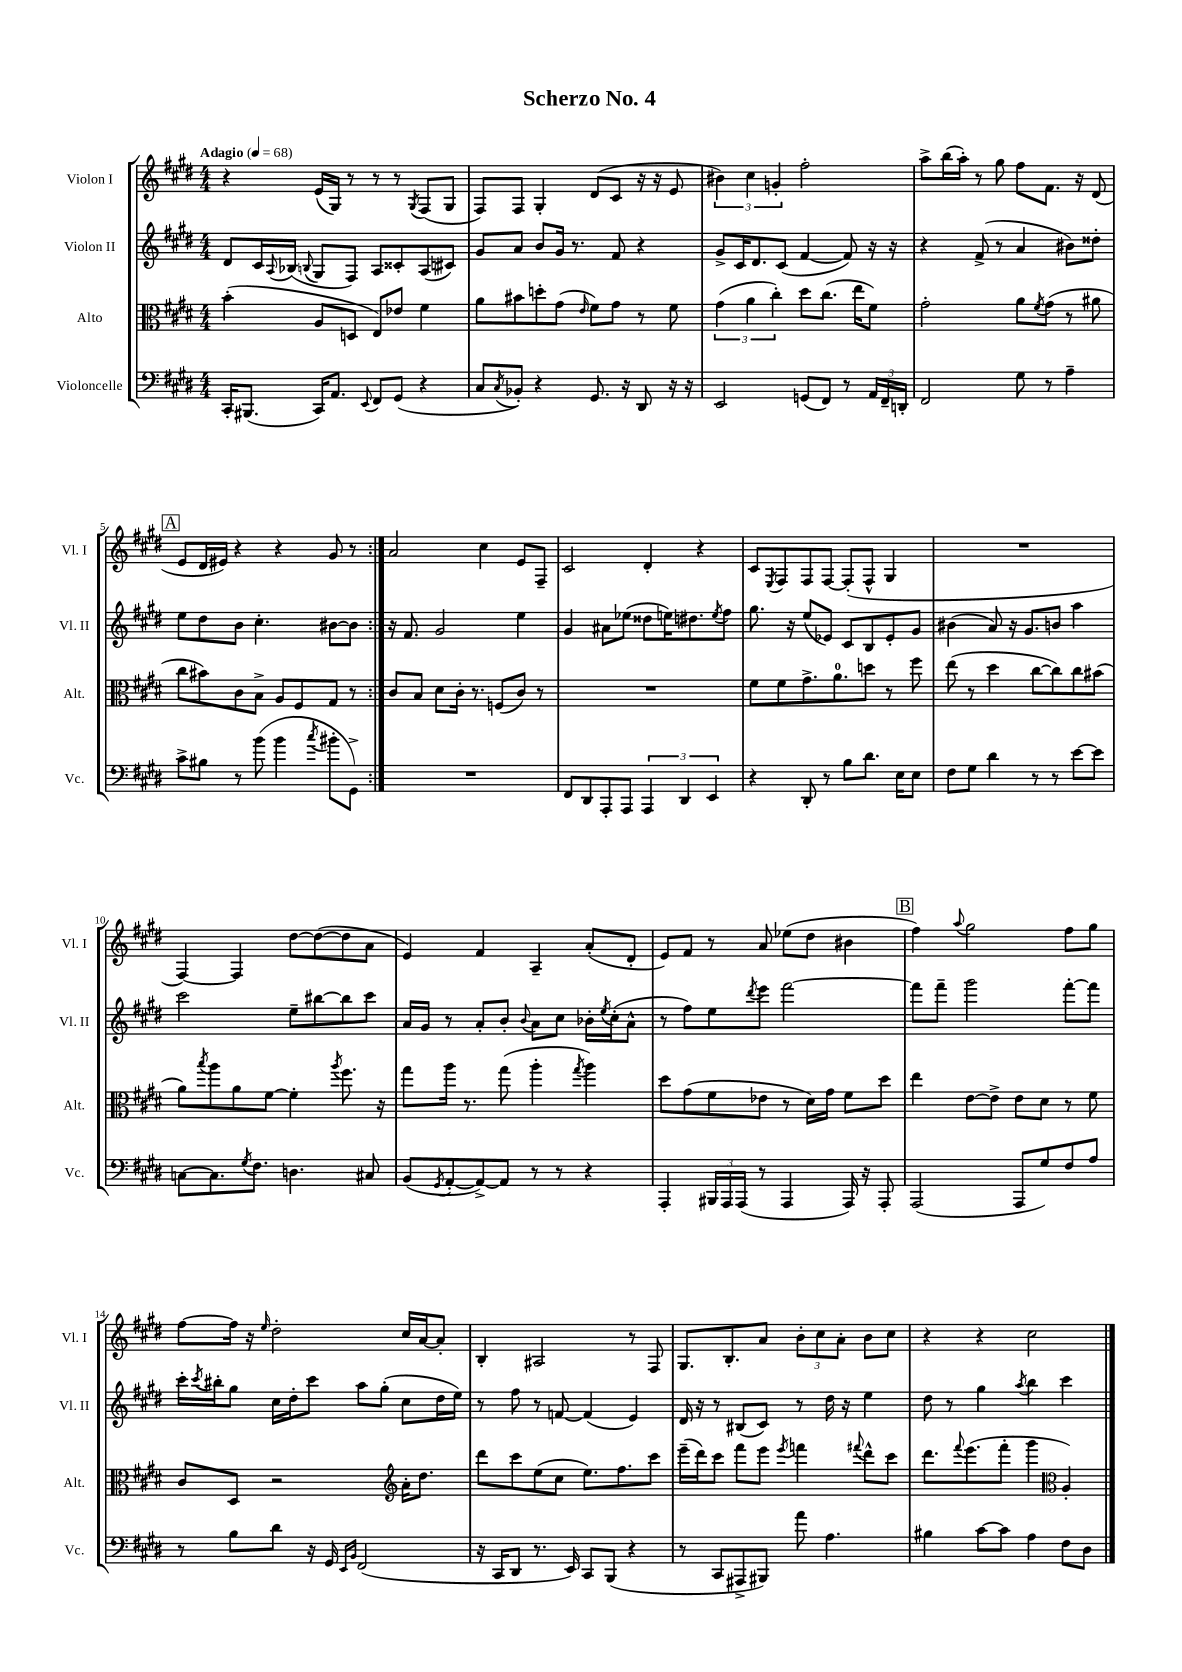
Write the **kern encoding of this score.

**kern	**kern	**kern	**kern
*part4	*part3	*part2	*part1
*staff4	*staff3	*staff2	*staff1
*I"Violoncelle	*I"Alto	*I"Violon II	*I"Violon I
*I'Vc.	*I'Alt.	*I'Vl. II	*I'Vl. I
*clefF4	*clefC3	*clefG2	*clefG2
*k[f#c#g#d#]	*k[f#c#g#d#]	*k[f#c#g#d#]	*k[f#c#g#d#]
*M4/4	*M4/4	*M4/4	*M4/4
*MM68	*MM68	*MM68	*MM68
=1	=1	=1	=1
!	!	!	!LO:TX:a:B:t=Adagio
16CC#'/KL	(4b'\	8d#/L	4r
(8.BBB#X/J	.	.	.
.	.	16c#/L	.
.	.	8qqA/	.
.	.	(16B-X/JJ	.
.	.	8qqBn/	.
16CC#/KL)	8A/L	8G#/L	(16e/LL
8.AA/J	.	.	16G#/JJ)
.	8Dn/J	8F#/J)	8r
8qqEE/	.	.	.
8FF#/L	8E/L)	8A/L	8r
(8GG#/J	8e-X/J	8c##X'/	8r
.	.	.	8qG#/
4r	4f#\	(8A/	(8F#/L
.	.	8c#X/J)	8G#/J
=2	=2	=2	=2
8C#/L	8a\L	8g#/L	8F#/L)
8qC#/	.	.	.
8BB-X'/J)	8b#X\	8a/J	8F#/J
4r	8ddn'\	8b/L	4G#'/
.	(8g#\J	16g#/Jk	.
.	.	8.r	.
.	16qqe/	.	.
8.GG#/	8f#\L)	.	(8d#/L
.	8g#\J	8f#/	8c#/J
16r	.	.	.
8DD#/	8r	4r	16r
.	.	.	16r
16r	8f#\	.	8e/
16r	.	.	.
=3	=3	=3	=3
2EE/	(6g#\	8g#^/L	6b#X\)
.	.	16c#/K	.
.	6a\	.	6cc#\
.	.	8.d#/	.
.	6cc#'\)	.	6gn'/
.	.	(8c#/J	.
(8GGn/L	8dd#\L	[4f#/	2ff#'\
8FF#/J)	(8.cc#\J	.	.
8r	.	8f#/])	.
.	16ee\KL	.	.
24AA/LL	8f#\J)	16r	.
24FF#~/	.	.	.
.	.	16r	.
24DDn'/JJ	.	.	.
=4	=4	=4	=4
2FF#/	2g#'\	4r	8aa^\L
.	.	.	(16bb\L
.	.	.	16aa'\JJ)
.	.	(8f#^/	8r
.	.	8r	8gg#\
8G#\	8a\L	4a/	8ff#\L
.	8qf#/	.	.
8r	(8g#\J	.	8.f#\J
4A~\	8r	8b#X\L)	.
.	.	.	16r
.	8a#X\	8dd##X'\J	(8d#/
!!LO:LB:g=z
!!LO:REH:place=s1:t=A
=5	=5	=5	=5
8c#^\L	8cc#\L	8ee\L	8e/L
8B#X\J	8b#X\)	8dd#\	16d#/L
.	.	.	16e#X/JJ)
8r	8c#\	8b\J	4r
(8b\	8B^\J	4.cc#'\	.
4b\	8A/L	.	4r
.	8F#/	.	.
8qcc#/	.	.	.
8b#X'\L	8G#/J	[8b#X\L	8g#/
8GG#^\J)	8r	8b#\J]	8r
=6:|!	=6:|!	=6:|!	=6:|!
1r	8c#/L	16r	2a/
.	.	8.f#/	.
.	8B/J	.	.
.	8d#\L	2g#/	.
.	16c#'\Jk	.	.
.	8.r	.	.
.	.	.	4cc#\
.	(8Fn/L	.	.
.	8c#/J)	4ee\	8e/L
.	8r	.	8F#~/J
=7	=7	=7	=7
8FF#/L	1r	4g#/	2c#/
8DD#/	.	.	.
8AAA'/	.	8a#X\L	.
8AAA/J	.	(8ee-X\J	.
6AAA/	.	8dd##X\L	4d#'/
.	.	16een\K)	.
6DD#/	.	.	.
.	.	8.dd#X\	.
.	.	.	4r
6EE/	.	.	.
.	.	8qee/	.
.	.	8ff#\J	.
=8	=8	=8	=8
4r	8f#\L	8.gg#\	8c#/L
.	.	.	8qE/
.	8f#\	.	8F#/
.	.	16r	.
8DD#'/	8.g#^\	(8ee/L	8F#/
8r	.	8e-X/J)	[8F#/J
.	8.a\	.	.
8B\L	.	8c#/L	(8F#'/L]
8.d#\J	8ddn\J	8B/	8F#^^/J
.	8r	8e-'/	4G#/
16E\KL	.	.	.
8E\J	8ff#\	8g#/J	.
=9	=9	=9	=9
8F#\L	(8ee\	(4b#X\	1r
8G#\J	8r	.	.
4d#\	4dd#\	8a/)	.
.	.	16r	.
.	.	8.g#/L	.
8r	[8cc#\L	.	.
8r	8cc#\])	8bn/J	.
[8e\L	8cc#\	4aa\	.
8e\J]	(8b#X\J	.	.
!!LO:LB:g=z
=10	=10	=10	=10
[8Cn\L	8a\L)	2ccc#\	[4F#/)
.	8qbb/	.	.
8.C\]	8aa\	.	.
.	8a\	.	4F#/]
8qG#/	.	.	.
8.F#\J	.	.	.
.	[8f#\J	.	.
4.Dn\	4f#'\]	8ee~\L	[8dd#\L
.	.	[8bb#X\	(8dd#\_
.	8qaa/	.	.
.	8.ff#\	8bb#\]	8dd#\]
8C#X/	.	8ccc#\J	8a\J
.	16r	.	.
=11	=11	=11	=11
(8BB/L	8gg#\L	16a/LL	4e/)
.	.	16g#/JJ	.
8qGG#/	.	.	.
[8AA'/	16aa\Jk	8r	.
.	8.r	.	.
8AA^/_)	.	8a'/L	4f#/
8AA/J]	(8gg#\	8b'/J	.
.	.	8qqb/	.
8r	4aa'\	8a\L	4A~/
8r	.	8cc#\J	.
.	8qgg#/	.	.
4r	4aa\)	16b-X'\LL	(8a'/L
.	.	8qee/	.
.	.	(16cc#'\J	.
.	.	8a^^\J	8d#'/J
=12	=12	=12	=12
4AAA'/	8dd#\L	8r	8e/L)
.	(8g#\	8ff#\L)	8f#/J
24BBB#X/LL	8f#\	8ee\	8r
24AAA/	.	.	.
(24AAA/JJ	.	.	.
.	.	8qddd#/	.
8r	8e-X\J	8eee\J	8a/
4AAA/	8r	[2fff#\	(8ee-X\L
.	16d#\LL)	.	8dd#\J
.	16g#\JJ	.	.
16AAA/)	8f#\L	.	4b#X\
16r	.	.	.
8AAA'/	8dd#\J	.	.
!!LO:REH:place=s1:t=B
=13	=13	=13	=13
(2AAA/	4ee\	8fff#\L]	4ff#\)
.	.	8fff#~\J	.
.	.	.	8qqaa/
.	[8e\L	2ggg#\	2gg#\
.	8e^\J]	.	.
8AAA/L	8e\L	.	.
8G#/)	8d#\J	.	.
8F#/	8r	[8fff#'\L	8ff#\L
8A/J	8f#\	8fff#\J]	8gg#\J
!!LO:LB:g=z
=14	=14	=14	=14
8r	8c#/L	16ccc#'\LL	[8ff#\L
.	.	8qccc#/	.
.	.	16bb#X'\J	.
8B\L	8D#/J	8gg#\J	16ff#\Jk]
.	.	.	16r
.	.	.	16qqee/
8d#\J	2r	16cc#\LL	2dd#'\
.	.	16dd#'\J	.
16r	.	8ccc#\J	.
16GG#/	.	.	.
16qqEE/LL	.	.	.
16qqBB/JJ	.	.	.
(2FF#/	.	8aa\L	.
.	.	(8gg#'\J	.
*	*clefG2	*	*
.	16a'\KL	8cc#\L	16cc#/LL
.	8.dd#\J	.	[16a/J
.	.	16dd#\L	8a'/J]
.	.	16ee\JJ)	.
=15	=15	=15	=15
16r	8ddd#\L	8r	4B'/
16CC#/KL	.	.	.
8DD#/J	8ccc#\	8ff#\	.
8.r	(8ee\	8r	2A#X/
.	8cc#\J	[8fn/	.
16EE/)	.	.	.
8CC#/L	8.ee\L)	(4f/]	.
(8BBB/J	.	.	.
.	8.ff#\	.	.
4r	.	4e/)	8r
.	8ccc#\J	.	8F#/
=16	=16	=16	=16
8r	(16eee~\LL	16d#/	8.G#/L
.	16ddd#\J)	16r	.
8CC#/L	8ccc#\J	8r	.
.	.	.	8.B'/
8AAA#X^/	8fff#\L	(8B#X/L	.
8BBB#X/J)	8eee\J	8c#/J)	8a/J
.	8qeee/	.	.
8a\	4fffn\	8r	12b'\L
.	.	.	12cc#\
4.A\	.	16dd#\	.
.	.	.	12a'\J
.	.	16r	.
.	8qqfff#X/	.	.
.	8ddd#^^\L	4ee\	8b\L
.	8ccc#\J	.	8cc#\J
=17	=17	=17	=17
4B#X\	8.ddd#\L	8dd#\	4r
.	.	8r	.
.	8qqfff#/	.	.
.	(8.eee\	.	.
[8c#\L	.	4gg#\	4r
8c#\J]	8fff#'\J	.	.
.	.	8qaa/	.
4A\	4ggg#\	4bb\	2cc#\
*	*clefC3	*	*
8F#\L	4A'/)	4ccc#\	.
8D#\J	.	.	.
==	==	==	==
*-	*-	*-	*-
